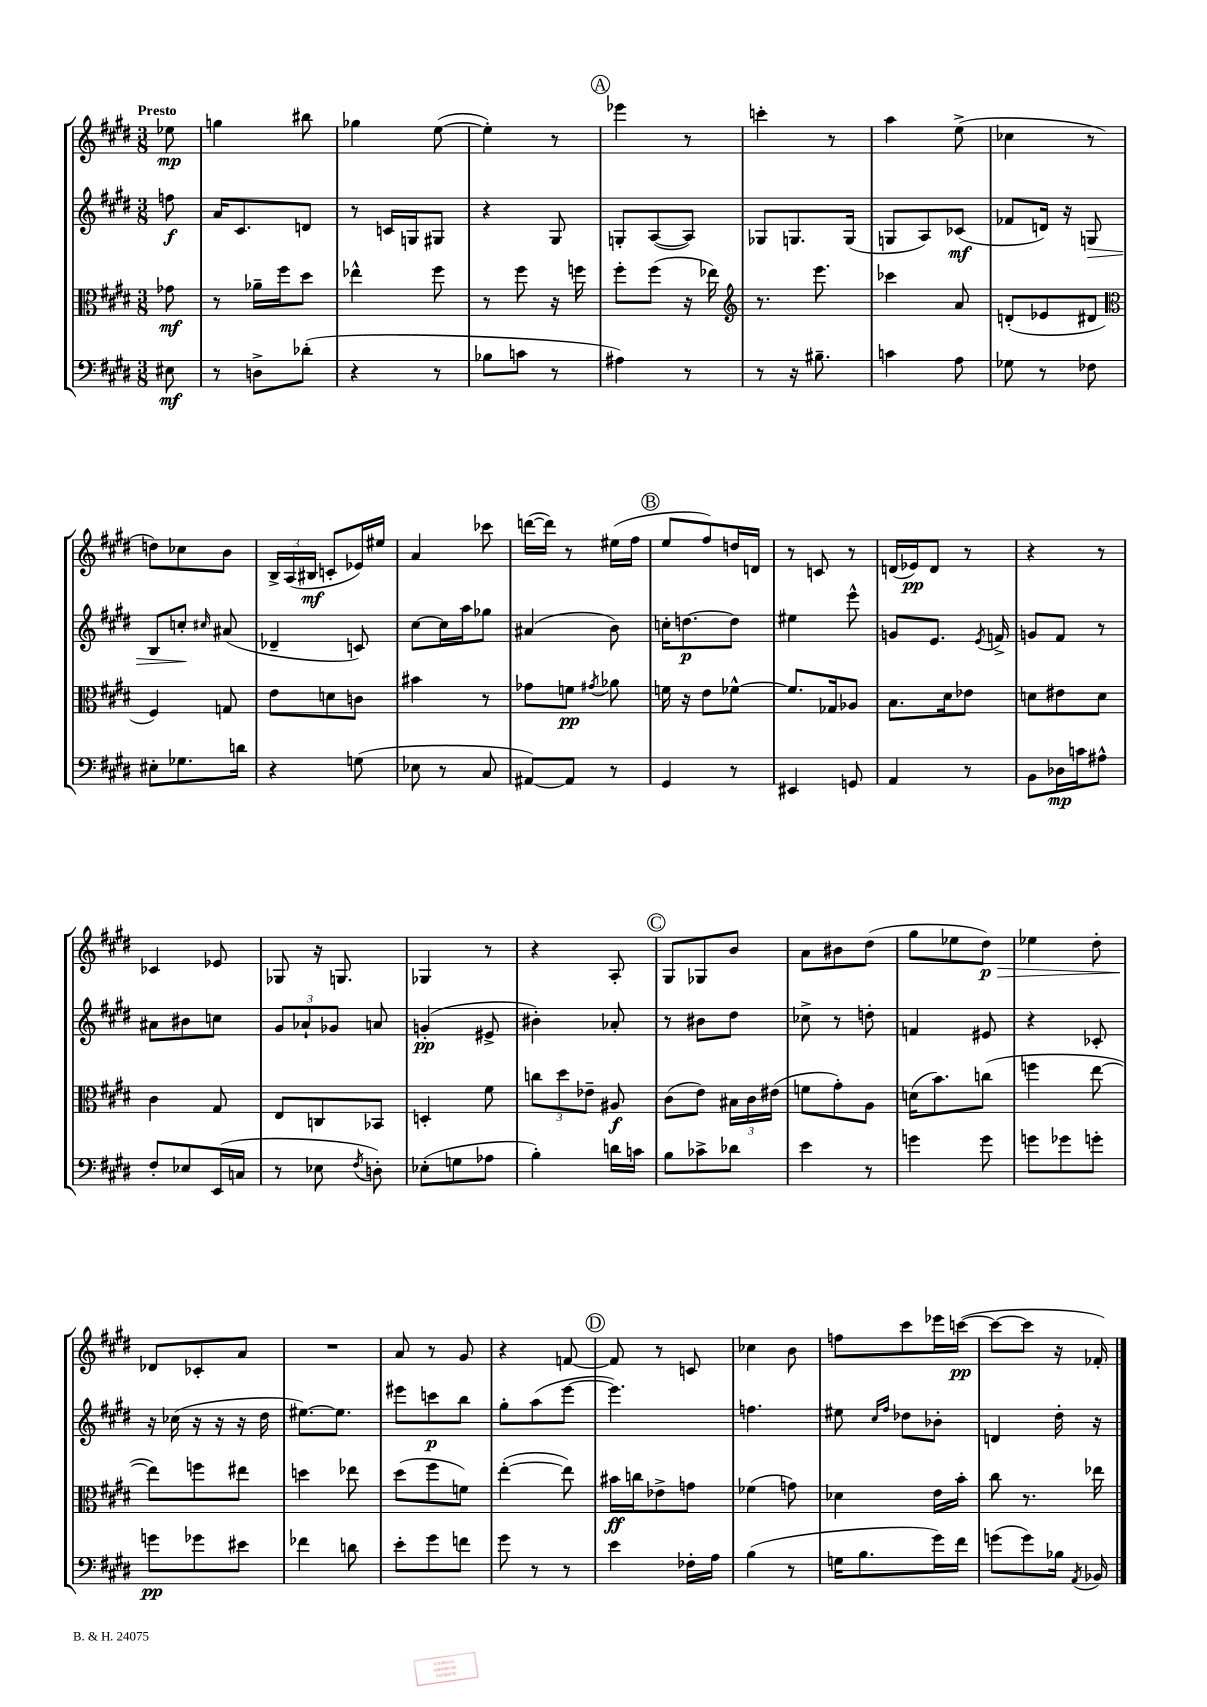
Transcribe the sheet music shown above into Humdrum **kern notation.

**kern	**dynam	**kern	**dynam	**kern	**dynam	**kern	**dynam
*part4	*part4	*part3	*part3	*part2	*part2	*part1	*part1
*staff4	*staff4	*staff3	*staff3	*staff2	*staff2	*staff1	*staff1
*clefF4	*	*clefC3	*	*clefG2	*	*clefG2	*
*k[f#c#g#d#]	*	*k[f#c#g#d#]	*	*k[f#c#g#d#]	*	*k[f#c#g#d#]	*
*M3/8	*	*M3/8	*	*M3/8	*	*M3/8	*
=	=	=	=	=	=	=	=
!	!	!	!	!	!	!LO:TX:a:B:t=Presto	!
8E#X\	mf	8g-X\	mf	8ffn\	f	8ee-X\	mp
=1	=1	=1	=1	=1	=1	=1	=1
8r	.	8r	.	16a/KL	.	4ggn\	.
.	.	.	.	8.c#/	.	.	.
8Dn^\L	.	16a-X~\LL	.	.	.	.	.
.	.	16ff#\J	.	.	.	.	.
(8d-X'\J	.	8dd#\J	.	8dn/J	.	8bb#X\	.
=2	=2	=2	=2	=2	=2	=2	=2
4r	.	4ee-X^^\	.	8r	.	4gg-X\	.
.	.	.	.	16cn/LL	.	.	.
.	.	.	.	16Gn/J	.	.	.
8r	.	8ff#\	.	8G#X/J	.	([8ee\	.
=3	=3	=3	=3	=3	=3	=3	=3
8B-X\L	.	8r	.	4r	.	4ee'\])	.
8cn\J	.	8ff#\	.	.	.	.	.
8r	.	16r	.	8G#/	.	8r	.
.	.	16ffn\	.	.	.	.	.
!!LO:REH:place=s1:t=A
=4	=4	=4	=4	=4	=4	=4	=4
4A#X\)	.	8ff#'\L	.	8Gn'/L	.	4eee-X\	.
.	.	(8ff#\J	.	([8A/	.	.	.
8r	.	16r	.	8A/J])	.	8r	.
.	.	16ee-X\)	.	.	.	.	.
=5	=5	=5	=5	=5	=5	=5	=5
*	*	*clefG2	*	*	*	*	*
8r	.	8.r	.	8G-X/L	.	4cccn'\	.
16r	.	.	.	8.Gn/	.	.	.
8.B#X~\	.	8.eee\	.	.	.	.	.
.	.	.	.	.	.	8r	.
.	.	.	.	(16G/Jk	.	.	.
=6	=6	=6	=6	=6	=6	=6	=6
4cn\	.	4ccc-X\	.	8Gn/L	.	4aa\	.
.	.	.	.	8A/)	.	.	.
8A\	.	8a/	.	(8c-X/J	mf	(8ee^\	.
=7	=7	=7	=7	=7	=7	=7	=7
8G-X\	.	(8dn'/L	.	8f-X/L	.	4cc-X\	.
8r	.	8e-X/	.	16dn/Jk)	.	.	.
.	.	.	.	16r	.	.	.
!	!	!	!	!	!LO:HP:b	!	!
8F-X\	.	8d#X/J	.	8Gn/	>	8r	.
!!LO:LB:g=z
=8	=8	=8	=8	=8	=8	=8	=8
*	*	*clefC3	*	*	*	*	*
8E#X'\L	.	4F#/)	.	8B/L	.	8ddn\L)	.
8.G-X\	.	.	.	8ccn'/J	.	8cc-X\	.
.	.	.	.	16qqcc#X/	.	.	.
.	.	8Gn/	.	(8a#X/	]	8b\J	.
16dn\Jk	.	.	.	.	.	.	.
=9	=9	=9	=9	=9	=9	=9	=9
4r	.	8e\L	.	4d-X~/	.	24B^/LL	.
.	.	.	.	.	.	(24A/	.
.	.	.	.	.	.	24B#X/JJ	mf
.	.	8dn\	.	.	.	8cn'/L	.
(8Gn\	.	8cn\J	.	8cn/)	.	16e-X/L)	.
.	.	.	.	.	.	16ee#X/JJ	.
=10	=10	=10	=10	=10	=10	=10	=10
8E-X\	.	4b#X\	.	[8cc#\L	.	4a/	.
8r	.	.	.	16cc#\L]	.	.	.
.	.	.	.	16aa\J	.	.	.
8C#/	.	8r	.	8gg-X\J	.	8ccc-X\	.
=11	=11	=11	=11	=11	=11	=11	=11
[8AA#X/L)	.	8g-X\L	.	(4a#X/	.	([16dddn\LL	.
.	.	.	.	.	.	16ddd\JJ])	.
8AA#/J]	.	8fn\J	pp	.	.	8r	.
.	.	8qg#X/	.	.	.	.	.
8r	.	8a-X\	.	8b\)	.	(16ee#X\LL	.
.	.	.	.	.	.	16ff#\JJ	.
!!LO:REH:place=s1:t=B
=12	=12	=12	=12	=12	=12	=12	=12
4GG#/	.	16fn\	.	16ccn'\KL	.	8ee/L	.
.	.	16r	.	[8.ddn\	p	.	.
.	.	8e\L	.	.	.	8ff#/)	.
8r	.	[8f-X^^\J	.	8dd\J]	.	16ddn/L	.
.	.	.	.	.	.	16dn/JJ	.
=13	=13	=13	=13	=13	=13	=13	=13
4EE#X/	.	8.f-/L]	.	4ee#X\	.	8r	.
.	.	.	.	.	.	8cn/	.
.	.	16G-X/k	.	.	.	.	.
8GGn/	.	8A-X/J	.	8eee^^\	.	8r	.
=14	=14	=14	=14	=14	=14	=14	=14
4AA/	.	8.B\L	.	8gn/L	.	(16dn/LL	.
.	.	.	.	.	.	16e-X/J)	pp
.	.	.	.	8.e/J	.	8d/J	.
.	.	16d#\k	.	.	.	.	.
8r	.	8e-X\J	.	.	.	8r	.
.	.	.	.	8qe/	.	.	.
.	.	.	.	16fn^/	.	.	.
=15	=15	=15	=15	=15	=15	=15	=15
8BB\L	.	8dn\L	.	8gn/L	.	4r	.
16D-X\L	mp	8e#X\	.	8f#/J	.	.	.
16cn\J	.	.	.	.	.	.	.
8A#X^^\J	.	8d\J	.	8r	.	8r	.
!!LO:LB:g=z
=16	=16	=16	=16	=16	=16	=16	=16
8F#'/L	.	4c#\	.	8a#X\L	.	4c-X/	.
8E-X/	.	.	.	8b#X\	.	.	.
(16EE/L	.	8G#/	.	8ccn\J	.	8e-X/	.
16Cn/JJ	.	.	.	.	.	.	.
=17	=17	=17	=17	=17	=17	=17	=17
8r	.	8E/L	.	12g#/L	.	8G-X/	.
.	.	.	.	12a-X`/	.	.	.
8E-X\	.	8Cn/	.	.	.	16r	.
.	.	.	.	12g-X/J	.	.	.
.	.	.	.	.	.	8.Gn/	.
8qF#/	.	.	.	.	.	.	.
8Dn'\)	.	8BB-X/J	.	8an/	.	.	.
=18	=18	=18	=18	=18	=18	=18	=18
(8E-X'\L	.	4Dn'/	.	(4gn'/	pp	4G-X/	.
8Gn\	.	.	.	.	.	.	.
8A-X\J	.	8f#\	.	8e#X^/	.	8r	.
=19	=19	=19	=19	=19	=19	=19	=19
4B'\)	.	12ccn\L	.	4b#X'\)	.	4r	.
.	.	12dd#\	.	.	.	.	.
.	.	12e-X~\J	.	.	.	.	.
16dn\LL	.	8A#X/	f	8a-X'/	.	8A'/	.
16cn\JJ	.	.	.	.	.	.	.
!!LO:REH:place=s1:t=C
=20	=20	=20	=20	=20	=20	=20	=20
8B\L	.	(8c#\L	.	8r	.	8G#/L	.
8c-X^\	.	8e\J)	.	8b#X\L	.	8G-X/	.
8d-X\J	.	24B#X\LL	.	8dd#\J	.	8b/J	.
.	.	24c#\	.	.	.	.	.
.	.	(24e#X\JJ	.	.	.	.	.
=21	=21	=21	=21	=21	=21	=21	=21
4e\	.	8fn\L	.	8cc-X^\	.	8a\L	.
.	.	8g#'\)	.	8r	.	8b#X\	.
8r	.	8A\J	.	8ddn'\	.	(8dd#\J	.
=22	=22	=22	=22	=22	=22	=22	=22
4gn\	.	(16dn\KL	.	4fn/	.	8gg#\L	.
.	.	8.b\)	.	.	.	.	.
.	.	.	.	.	.	8ee-X\	.
!	!	!	!	!	!	!	!LO:HP:b
8g\	.	(8ccn\J	.	8e#X/	.	8dd#\J)	> p
=23	=23	=23	=23	=23	=23	=23	=23
8gn\L	.	4ffn\	.	4r	.	4ee-X\	.
8g-X\	.	.	.	.	.	.	.
8gn'\J	.	[8ee\	.	8c-X'/	.	8dd#'\	.
!!LO:LB:g=z
=24	=24	=24	=24	=24	=24	=24	=24
8gn\L	pp	8ee\L])	.	16r	.	8d-X/L	.
.	.	.	.	(16cc-X\	.	.	.
8g-X\	.	8ffn\	.	16r	.	8c-X'/	]
.	.	.	.	16r	.	.	.
8e#X\J	.	8ee#X\J	.	16r	.	8a/J	.
.	.	.	.	16dd#\	.	.	.
=25	=25	=25	=25	=25	=25	=25	=25
4f-X\	.	4ddn\	.	[8.ee#X\L)	.	4.r	.
.	.	.	.	8.ee#\J]	.	.	.
8dn\	.	8ee-X\	.	.	.	.	.
=26	=26	=26	=26	=26	=26	=26	=26
8e'\L	.	(8dd#\L	.	8eee#X\L	.	8a/	.
8g#\	.	8ff#\	.	8cccn\	p	8r	.
8fn\J	.	8fn\J)	.	8bb\J	.	8g#/	.
=27	=27	=27	=27	=27	=27	=27	=27
8g#\	.	([4ee'\	.	8gg#'\L	.	4r	.
8r	.	.	.	(8aa\	.	.	.
8r	.	8ee\])	.	[8eee\J	.	[8fn/	.
!!LO:REH:place=s1:t=D
=28	=28	=28	=28	=28	=28	=28	=28
4e\	.	16b#X\LL	ff	4.eee\])	.	8f/]	.
.	.	16ccn\J	.	.	.	.	.
.	.	8e-X^\	.	.	.	8r	.
16F-X'\LL	.	8gn\J	.	.	.	8cn/	.
16A\JJ	.	.	.	.	.	.	.
=29	=29	=29	=29	=29	=29	=29	=29
(4B\	.	(4f-X\	.	4.ffn\	.	4cc-X\	.
8r	.	8gn\)	.	.	.	8b\	.
=30	=30	=30	=30	=30	=30	=30	=30
16Gn\KL	.	4d-X\	.	8ee#X\	.	8ffn\L	.
8.B\	.	.	.	.	.	.	.
.	.	.	.	16qqcc#/LL	.	.	.
.	.	.	.	16qqff#/JJ	.	.	.
.	.	.	.	8dd-X\L	.	8ccc#\	.
16g#\L)	.	16e\LL	.	8b-X'\J	.	16eee-X\L	.
16f#\JJ	.	16b'\JJ	.	.	.	([16cccn\JJ	pp
=31	=31	=31	=31	=31	=31	=31	=31
(8gn\L	.	8cc#\	.	4dn/	.	8ccc\L_	.
8g\)	.	8.r	.	.	.	8ccc\J]	.
16B-X\Jk	.	.	.	16dd#'\	.	16r	.
8qAA/	.	.	.	.	.	.	.
16BB-X/	.	16ee-X\	.	16r	.	16f-X'/)	.
==	==	==	==	==	==	==	==
*-	*-	*-	*-	*-	*-	*-	*-
